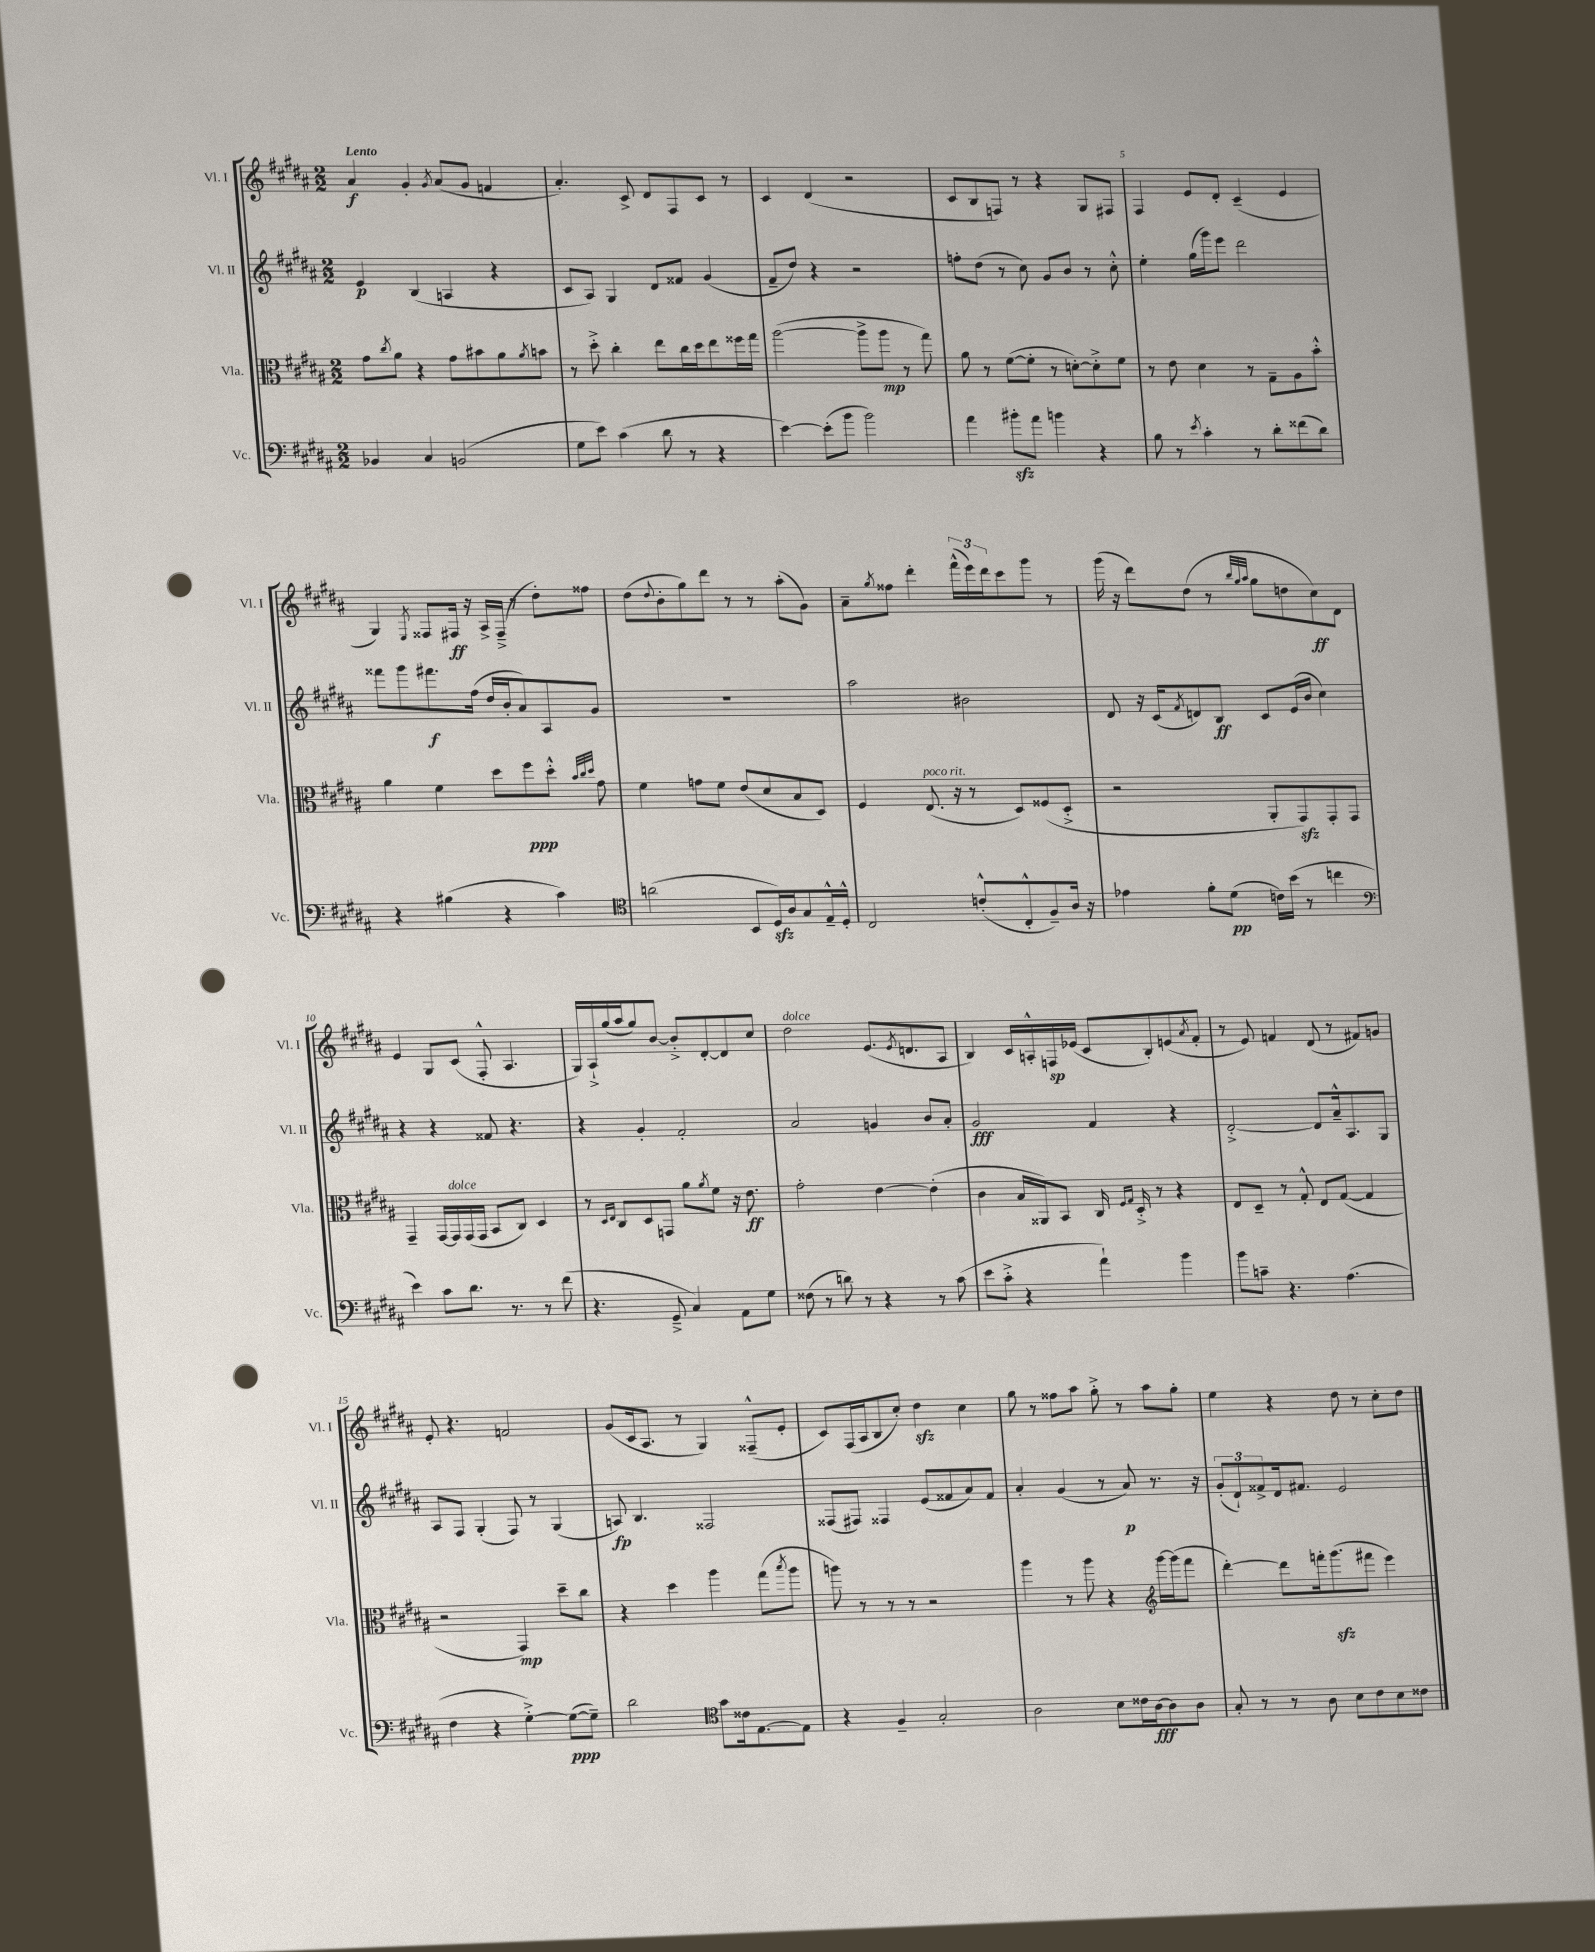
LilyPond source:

<<
\new StaffGroup <<
\new Staff = "s0" \with { instrumentName = "Vl. I" shortInstrumentName = "Vl. I" } {
    \clef treble \key b \major \numericTimeSignature \time 2/2 \tempo "Lento"
    ais'4\f gis'4-. \acciaccatura { gis'8 } ais'8( gis'8 f'4 |
    ais'4.-.) cis'8-> dis'8 fis8 cis'8 r8 |
    cis'4 dis'4( r2 |
    cis'8 b8 f8) r8 r4 gis8 fis8 |
    fis4 e'8 dis'8-. cis'4--( e'4 |
    gis4) \acciaccatura { e8 } fisis8 fis16\ff r16 ais16-> fis16--->( r8 dis''8-.) fisis''8 |
    dis''8( \appoggiatura { dis''8 } b'8-. gis''8) dis'''8 r8 r8 ais''8-.( gis'8) |
    ais'8-- \acciaccatura { gis''8 } fisis''8 dis'''4-. \tuplet 3/2 { fis'''16-^( e'''16) dis'''16 } cis'''8 gis'''8 r8 |
    gis'''16( r16 dis'''8) dis''8( r8 \grace { b''32 gis''32 ais''32 } gis''8 d''8 cis''8\ff) dis'8 |
    e'4 gis8 cis'8( fis8-.-^ ais4. |
    gis16) ais16-!-> gis''16( ais''16 gis''8) b'8~ b'8-.-> dis'8~-. dis'8 cis''8 |
    dis''2^\markup { \italic "dolce" } e'8.( \acciaccatura { e'8 } d'8. ais8 |
    b4) cis'16 a16-.-^ f16\sp ees'16( cis'8 b8-.) e'8( \acciaccatura { ais'8 } fis'8-. |
    r8 e'8) f'4 dis'8( r8 fis'8) g'8 |
    e'8-. r4. f'2 |
    gis'8( cis'16 ais8. r8 gis4) fisis8---^( e'8-. |
    cis'8) fis16( ais16 b8 cis''8-.) dis''4\sfz cis''4 |
    gis''8 r8 fisis''8 ais''8 gis''8-.-> r8 ais''8 gis''8-. |
    e''4 r4 dis''8 r8 cis''8-. dis''8 \bar "|." |
}
\new Staff = "s1" \with { instrumentName = "Vl. II" shortInstrumentName = "Vl. II" } {
    \clef treble \key b \major \numericTimeSignature \time 2/2
    e'4\p b4( a4 r4 |
    cis'8 ais8) gis4 dis'8 fisis'8 gis'4( |
    fis'8-- dis''8) r4 r2 |
    f''8-. dis''8( r8 cis''8) gis'8 b'8 r8 cis''8-.-^ |
    e''4-. gis''16( gis'''16) e'''8 dis'''2 |
    fisis'''8 gis'''8 fis'''8.\f fis''16( dis''16 b'16-. ais'8) ais8 gis'8 |
    R1 |
    ais''2 bis'2 |
    dis'8 r16 cis'16( \acciaccatura { fis'8 } d'8) b8\ff cis'8 e'16( b'16 cis''4) |
    r4 r4 fisis'8 r4. |
    r4 gis'4-. fis'2-. |
    ais'2 g'4 b'8 ais'8-. |
    gis'2\fff fis'4 r4 |
    dis'2~-.-> dis'8 ais'16---^ ais8. gis8 |
    ais8 fis8 gis4-.( fis8) r8 gis4( |
    a8\fp) b4. fisis2 |
    fisis8( fis8) fisis4 e'8( fisis'8 ais'8) fisis'8 |
    ais'4-. gis'4( r8 ais'8\p) r8. r16 |
    \tuplet 3/2 { gis'8-.( dis'8-!) fisis'8-> } dis'16 fis'8. e'2 \bar "|." |
}
\new Staff = "s2" \with { instrumentName = "Vla." shortInstrumentName = "Vla." } {
    \clef alto \key b \major \numericTimeSignature \time 2/2
    gis'8 \acciaccatura { cis''8 } ais'8 r4 gis'8 bis'8 ais'8 \acciaccatura { ais'8 } b'8 |
    r8 dis''8-.-> cis''4-. e''8 cis''16 dis''16 e''8 fisis''16 gis''16 |
    ais''2~( ais''8-> ais''8\mp r8 gis''8) |
    ais'8 r8 fis'8~( fis'8-. r8 d'8~-.) d'8-.-> fis'8 |
    r8 e'8 dis'4 r8 gis8-- ais8 b'8-.-^ |
    ais'4 fis'4 dis''8 fis''8\ppp dis''8-.-^ \grace { b'32 cis''32 dis''32 } gis'8 |
    fis'4 g'8 fis'8 e'8( dis'8 b8 dis8) |
    fis4 e8.^\markup { \italic "poco rit." }( r16 r8 dis8) fisis8( dis8-.-> |
    r2 ais,8-. gis,8\sfz) gis,8-. gis,8 |
    gis,4-- gis,16~ gis,16^\markup { \italic "dolce" } gis,16( gis,16 b,8 cis8) dis4 |
    r8 \grace { dis16 e16 } cis8 dis8 g,8 ais'8 \acciaccatura { ais'8 } fis'8 r16 e'8.\ff |
    gis'2-. e'4~ e'4-.( |
    cis'4 b16 aisis,16) b,8 cis16 \grace { fis16 gis16 } dis16-.-> r8 r4 |
    e8 dis8-- r8 gis8-.-^ e8 gis8~( gis4 |
    r2 gis,4\mp) dis''8-- cis''8 |
    r4 dis''4 ais''4 gis''8( \acciaccatura { b''8 } ais''8 |
    a''8) r8 r8 r8 r2 |
    ais''4 r8 ais''8 r4 \clef treble gis'''16~ gis'''16( fis'''8 |
    dis'''4~-.) dis'''8 f'''16-. gis'''8.\sfz( fis'''8 e'''4) \bar "|." |
}
\new Staff = "s3" \with { instrumentName = "Vc." shortInstrumentName = "Vc." } {
    \clef bass \key b \major \numericTimeSignature \time 2/2
    bes,4 cis4 b,2( |
    gis8 e'8) cis'4( dis'8 r8 r4 |
    e'4~) e'8-.( b'8 b'2) |
    ais'4 bis'8-.\sfz ais'8 b'4 r4 |
    b8 r8 \acciaccatura { e'8 } cis'4-. r8 dis'8-. fisis'8( dis'8) |
    r4 bis4( r4 cis'4) |
    \clef tenor a'2( b,8 dis16\sfz) ais16 gis8 e16---^ dis16-.-^ |
    cis2 c'8-.-^( cis8-.-^ fis8--) ais16 r16 |
    ees'4 fis'8-. dis'8\pp( c'16) b'16( r8 c''4 |
    \clef bass e'4) cis'8 dis'8. r8. r8 fis'8( |
    r4. gis,8---> cis4) ais,8 gis8 |
    fisis8( r8 d'8) r8 r4 r8 cis'8( |
    e'8 cis'8-.-> r4 ais'4-!) b'4 |
    b'8 c'8-- r4. ais4.( |
    fis4 r4 gis4~-.->) gis8~\ppp( gis8--) |
    dis'2 \clef tenor gis'8 cisis'16 e8.~ e8 |
    r4 fis4-- gis2-. |
    ais2 b8 cisis'16 ais16~\fff ais8 ais8 |
    gis8-. r8 r8 ais8 b8 cis'8 b8 cisis'8 \bar "|." |
}
>>
>>
\layout { \context { \Score \override BarNumber.break-visibility = ##(#f #t #t) barNumberVisibility = #(every-nth-bar-number-visible 5) } }
